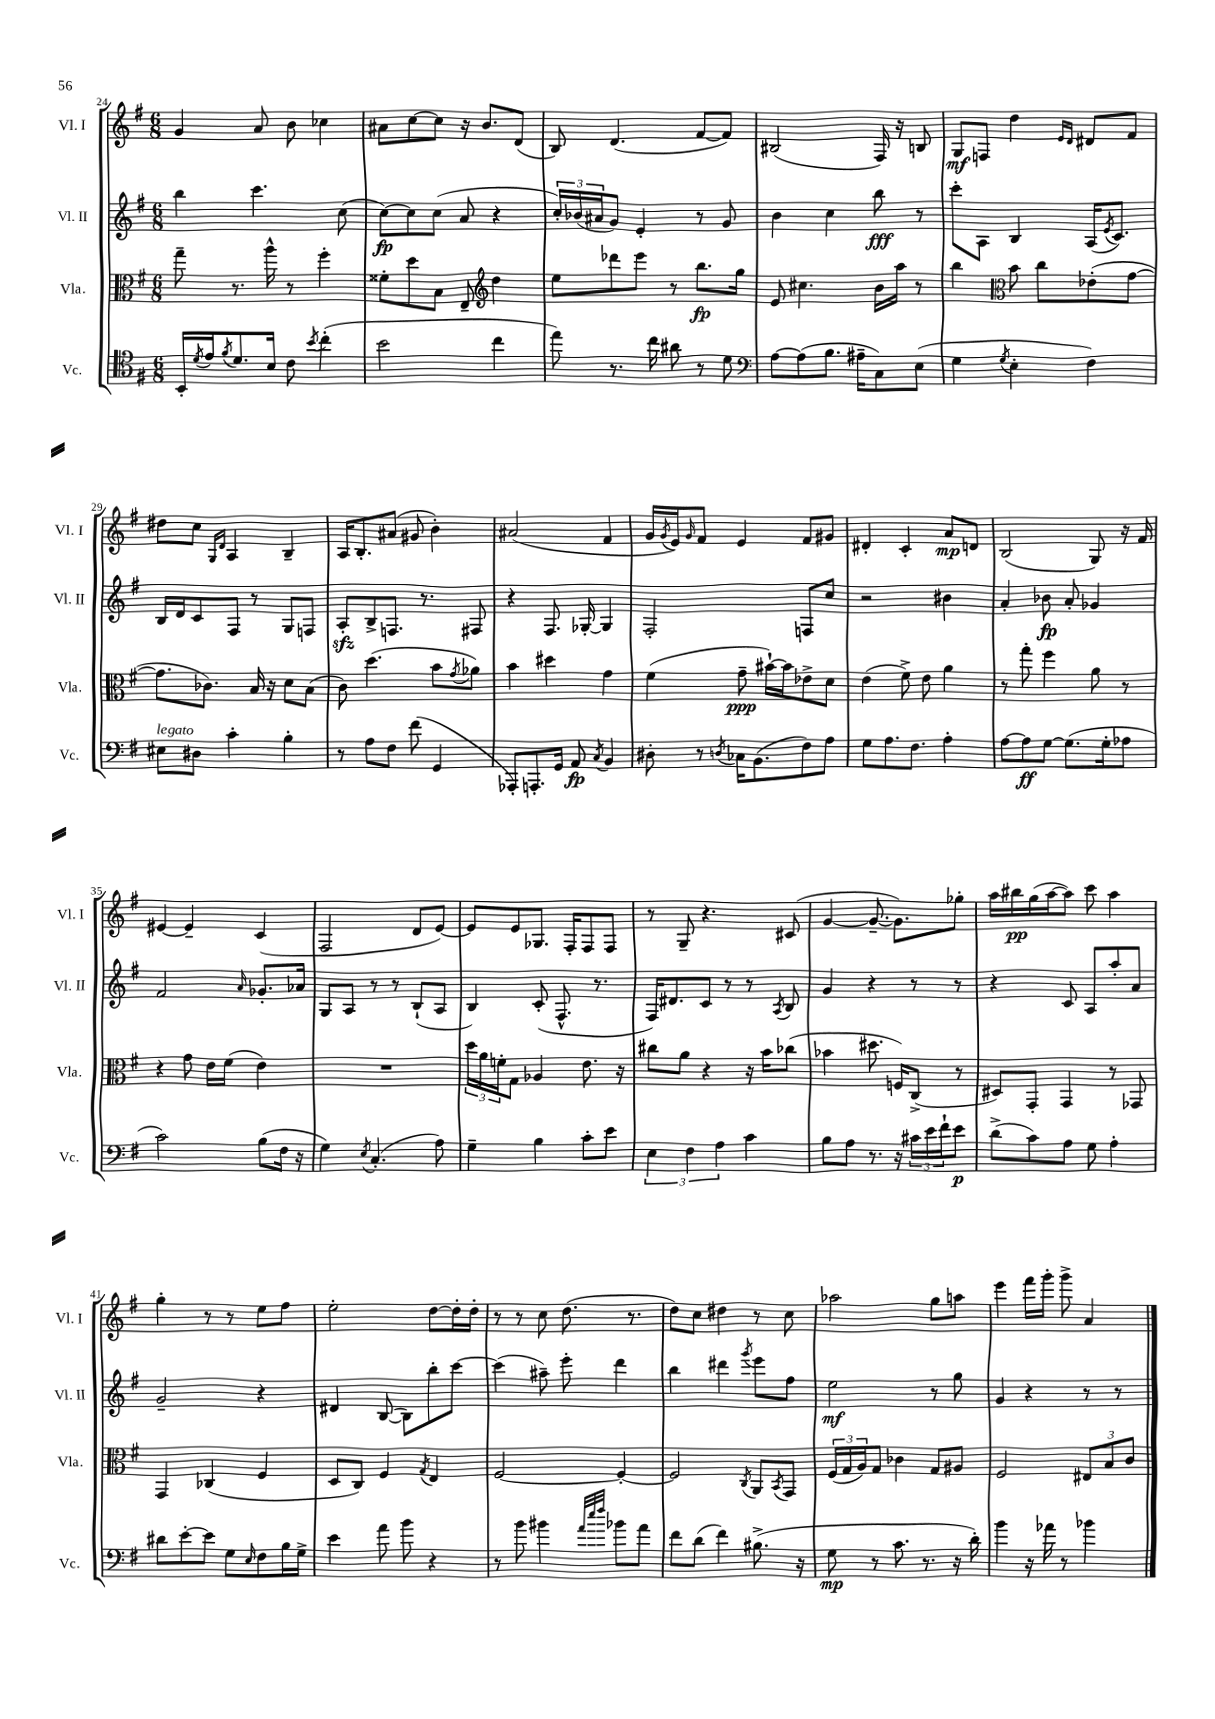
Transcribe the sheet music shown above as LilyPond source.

<<
\new StaffGroup <<
\new Staff = "s0" \with { instrumentName = "Vl. I" shortInstrumentName = "Vl. I" } {
    \clef treble \key g \major \numericTimeSignature \time 6/8
    g'4 a'8 b'8 ces''4 |
    ais'8 c''8~ c''8 r16 b'8. d'8( |
    b8) d'4.( fis'8~ fis'8) |
    bis2( fis16) r16 b8 |
    g8\mf f8 d''4 \grace { e'16 d'16 } dis'8 fis'8 |
    dis''8 c''8 \grace { g16 d'16 } a4 b4-- |
    a16 b8.-. ais'8( gis'8 b'4-.) |
    ais'2( fis'4 |
    g'16 \acciaccatura { g'8 } e'16) \grace { g'16 } fis'8 e'4 fis'8 gis'8 |
    dis'4-. c'4-. a'8\mp d'8 |
    b2( g8) r16 fis'16 |
    eis'4~ eis'4-- c'4( |
    fis2 d'8 e'8~) |
    e'8 e'8 ges8. fis16-. fis8 fis8 |
    r8 g8-- r4. cis'8( |
    g'4~ g'8.~-- g'8.) ges''8-. |
    a''16 bis''16\pp g''16( a''16~ a''8) c'''8 a''4 |
    g''4-. r8 r8 e''8 fis''8 |
    e''2-. d''8~ d''16-. d''16-. |
    r8 r8 c''8 d''8.( r8. |
    d''8) c''8 dis''4 r8 c''8 |
    aes''2 g''8 a''8 |
    e'''4 fis'''16 g'''16-. g'''8-> a'4 \bar "|." |
}
\new Staff = "s1" \with { instrumentName = "Vl. II" shortInstrumentName = "Vl. II" } {
    \clef treble \key g \major \numericTimeSignature \time 6/8
    b''4 c'''4. c''8( |
    c''8~\fp) c''8 c''8( a'8 r4 |
    \tuplet 3/2 { c''16-.) bes'16( ais'16 } g'8) e'4-. r8 g'8 |
    b'4 c''4 b''8\fff r8 |
    c'''8-. a8 b4 a16( \acciaccatura { e'8 } c'8.) |
    b16 d'16 c'8 fis8 r8 g8 f8 |
    a8-.\sfz b8-> f8. r8. fis8 |
    r4 fis8. ges16~-. ges4 |
    fis2-. f8 c''8 |
    r2 bis'4 |
    a'4-. bes'8\fp a'8-. ges'4 |
    fis'2 \grace { a'16 } ges'8.-. aes'16 |
    g8 a8 r8 r8 b8-!( a8 |
    b4) c'8-.( fis8.-^ r8. |
    fis16) dis'8. c'8 r8 r8 \acciaccatura { a8 } b8 |
    g'4 r4 r8 r8 |
    r4 c'8 a8 a''8-. a'8 |
    g'2-- r4 |
    dis'4 b8~( b8) b''8-. c'''8~ |
    c'''4( ais''8--) e'''8-. d'''4 |
    b''4 dis'''4 \acciaccatura { g'''8 } e'''8 fis''8 |
    e''2\mf r8 g''8 |
    g'4 r4 r8 r8 \bar "|." |
}
\new Staff = "s2" \with { instrumentName = "Vla." shortInstrumentName = "Vla." } {
    \clef alto \key g \major \numericTimeSignature \time 6/8
    g''8-- r8. a''16-^ r8 fis''4-. |
    fisis'8-. d''8 b8 e8-- \clef treble d''4 |
    e''8 des'''8 e'''8 r8 b''8.\fp g''16 |
    e'8 cis''4. b'16 a''16 r8 |
    b''4 \clef alto b'8 c''8 ees'8-.( g'8~ |
    g'8. ces'8.) b16 r16 d'8 b8( |
    c'8) d''4.( b'8 \acciaccatura { g'8 } aes'8) |
    b'4 dis''4 g'4 |
    fis'4( g'8--\ppp bis'16~-!) bis'16 ees'8-> d'8 |
    e'4( fis'8->) e'8 a'4 |
    r8 g''8-. fis''4 a'8 r8 |
    r4 g'8 e'16 fis'16( e'4) |
    R2. |
    \tuplet 3/2 { d''16 a'16 f'16-. } g8 aes4 e'8. r16 |
    cis''8 a'8 r4 r16 b'16 ces''8( |
    bes'4 dis''8. f16) c8->( r8 |
    dis8) g,8-. g,4 r8 ges,8 |
    g,4 ces4( fis4 |
    d8 c8) fis4 \acciaccatura { g8 } e4 |
    fis2~ fis4~-. |
    fis2 \acciaccatura { c8 } a,8 \acciaccatura { b,8 } g,8 |
    \tuplet 3/2 { fis16( g16 a16) } g8 ces'4 g8 ais8 |
    fis2 \tuplet 3/2 { eis8 b8 c'8 } \bar "|." |
}
\new Staff = "s3" \with { instrumentName = "Vc." shortInstrumentName = "Vc." } {
    \clef tenor \key g \major \numericTimeSignature \time 6/8
    b,16-. \acciaccatura { d'8 } e'16 \acciaccatura { fis'8 } d'8. b16 c'8 \acciaccatura { b'8 } c''4-.( |
    b'2 c''4 |
    e''8) r8. c''16 ais'8 r8 d'8 |
    \clef bass a8~ a8( b8. ais16-- c8) e8( |
    g4 \acciaccatura { g8 } e4-. fis4) |
    eis8^\markup { \italic "legato" } dis8 c'4-. b4-. |
    r8 a8 fis8 fis'8( g,4 |
    aes,,8-.) a,,8.-. g,16 a,8\fp \acciaccatura { c8 } b,4 |
    dis8-. r8 \acciaccatura { d8 } ces16 b,8.( fis8) a8 |
    g8 a8. fis8. a4-. |
    a8~ a8\ff g8~ g8.( g16-. aes8 |
    c'2) b8( fis16 r16 |
    g4) \acciaccatura { e8 } c4.-.( a8) |
    g4-- b4 c'8-. e'8 |
    \tuplet 3/2 { e4 fis4 a4 } c'4 |
    b8 a8 r8. r16 \tuplet 3/2 { cis'16 e'16 fis'16-! } e'8\p |
    d'8->( c'8) a8 g8 a4-. |
    dis'8 e'8~-. e'8 g8 \grace { e16 } fis8 b16 g16-> |
    e'4 a'8 b'8 r4 |
    r8 b'8 bis'4 \grace { a'32 e''32 fis''32 } bes'8 a'8 |
    fis'8 d'8( fis'4) bis8.->( r16 |
    g8\mp r8 c'8. r8. r16 d'16-.) |
    b'4 r16 aes'16 r8 bes'4 \bar "|." |
}
>>
>>
\layout { \context { \Score currentBarNumber = #24 } }
